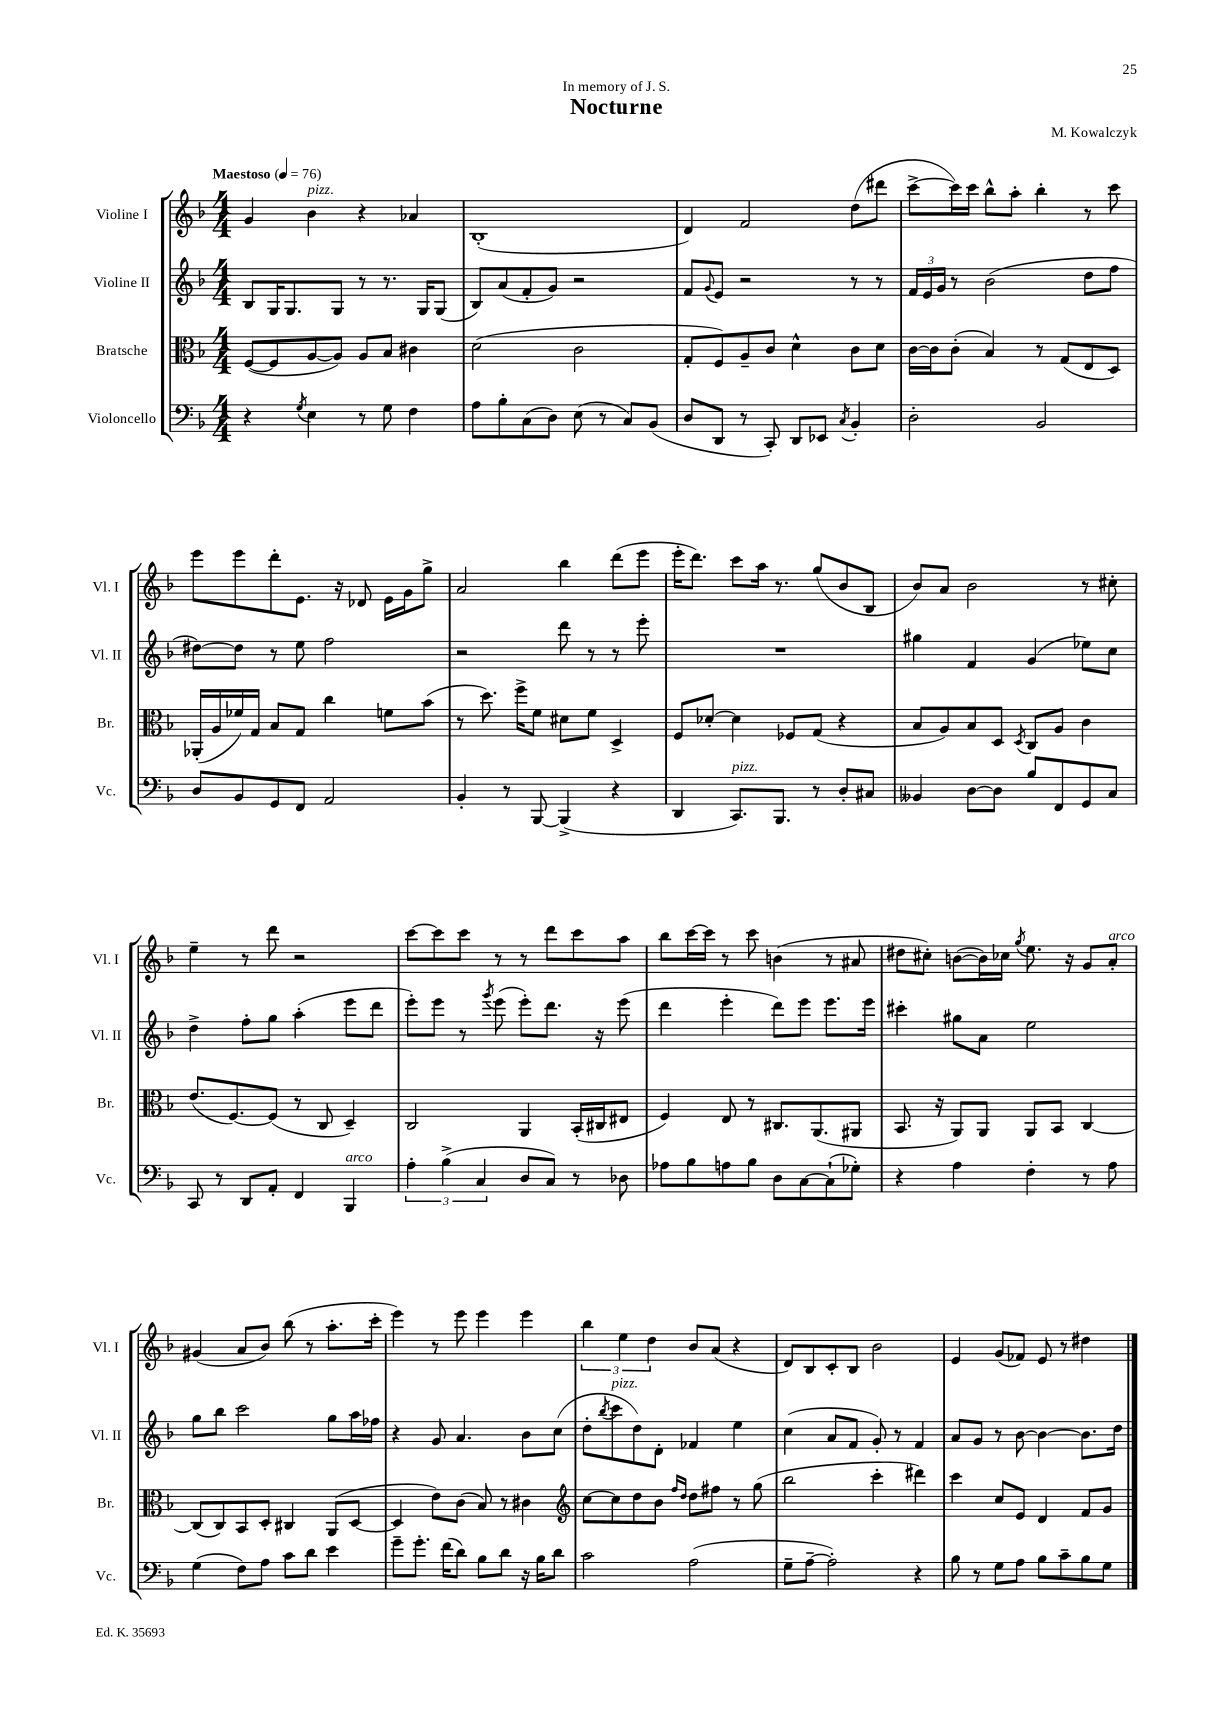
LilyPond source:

\header { title = "Nocturne" composer = "M. Kowalczyk" dedication = "In memory of J. S." }
<<
\new StaffGroup <<
\new Staff = "s0" \with { instrumentName = "Violine I" shortInstrumentName = "Vl. I" } {
    \clef treble \key f \major \numericTimeSignature \time 4/4 \tempo "Maestoso" 4 = 76
    g'4 bes'4^\markup { \italic "pizz." } r4 aes'4 |
    bes1-.( |
    d'4) f'2 d''8( dis'''8 |
    c'''8~-> c'''16) c'''16 bes''8-^ a''8-. bes''4-. r8 c'''8 |
    e'''8 e'''8 d'''8-. e'8. r16 des'8 e'16 g'16 g''8-> |
    a'2 bes''4 d'''8( e'''8 |
    e'''16-. d'''8.) c'''8 a''16 r8. g''8( bes'8 bes8 |
    bes'8) a'8 bes'2 r8 cis''8-. |
    e''4-- r8 d'''8 r2 |
    c'''8~ c'''8 c'''8 r8 r8 d'''8 c'''8 a''8 |
    bes''8 c'''16~ c'''16 r8 c'''8 b'4( r8 ais'8 |
    dis''8 cis''8-.) b'8~( b'16) ces''16 \acciaccatura { g''8 } e''8. r16 g'8 a'8-.^\markup { \italic "arco" } |
    gis'4( a'8 bes'8) bes''8( r8 a''8.-. c'''16-. |
    e'''4) r8 e'''8 e'''4 e'''4 |
    \tuplet 3/2 { bes''4 e''4 d''4 } bes'8 a'8( r4 |
    d'8) bes8 c'8-. bes8 bes'2 |
    e'4 g'8( fes'8) e'8 r8 dis''4 \bar "|." |
}
\new Staff = "s1" \with { instrumentName = "Violine II" shortInstrumentName = "Vl. II" } {
    \clef treble \key f \major \numericTimeSignature \time 4/4
    bes8 g16 g8. g8 r8 r8. g16 g8( |
    bes8) a'8( f'8-. g'8) r2 |
    f'8 \appoggiatura { g'8 } e'8 r2 r8 r8 |
    \tuplet 3/2 { f'16 e'16 g'16 } r8 bes'2( d''8 f''8 |
    dis''8~) dis''8 r8 e''8 f''2 |
    r2 d'''8 r8 r8 e'''8-. |
    R1 |
    gis''4 f'4 g'4( ees''8) c''8 |
    d''4-> f''8-. g''8 a''4-.( e'''8 d'''8 |
    e'''8-.) e'''8 r8 \acciaccatura { g'''8 } e'''8( e'''8-.) d'''8. r16 e'''8( |
    d'''4 e'''4-. d'''8) e'''8 e'''8. e'''16 |
    cis'''4-. gis''8 a'8 e''2 |
    g''8 bes''8 c'''2 g''8 a''16 fes''16 |
    r4 g'8 a'4. bes'8 c''8( |
    d''8-. \acciaccatura { bes''8 } c'''8^\markup { \italic "pizz." } d''8) d'8-. fes'4 e''4 |
    c''4( a'8 f'8 g'8-.) r8 f'4 |
    a'8 g'8 r8 bes'8~ bes'4~ bes'8. d''16 \bar "|." |
}
\new Staff = "s2" \with { instrumentName = "Bratsche" shortInstrumentName = "Br." } {
    \clef alto \key f \major \numericTimeSignature \time 4/4
    f8~( f8 a8~ a8) a8 bes8 cis'4 |
    d'2( c'2 |
    g8-. f8) a8-- c'8 d'4-^ c'8 d'8 |
    c'16~ c'16 c'8-.( bes4) r8 g8( e8 d8) |
    aes,16-.( a16 fes'16) g16 bes8 g8 c''4 f'8 bes'8( |
    r8 d''8.) f''16-> f'8 dis'8 f'8 d4-> |
    f8 des'8~-. des'4 fes8 g8( r4 |
    bes8 a8) bes8 d8 \acciaccatura { d8 } c8 a8 c'4 |
    e'8.( f8.~) f8( r8 c8 d4--) |
    c2 a,4 bes,16-.( cis16 eis8 |
    f4) e8 r8 cis8. a,8.( ais,8 |
    bes,8. r16 a,8) a,8 a,8 bes,8 c4~ |
    c8( c8) bes,8 d8-. cis4 a,8( d8~ |
    d4 e'8) c'8( bes8) r8 cis'4 |
    \clef treble c''8~ c''8 d''8 bes'8 \grace { f''16 d''16 } d''8 fis''8 r8 g''8( |
    bes''2 c'''4-. dis'''4) |
    c'''4 c''8 e'8 d'4 f'8 g'8 \bar "|." |
}
\new Staff = "s3" \with { instrumentName = "Violoncello" shortInstrumentName = "Vc." } {
    \clef bass \key f \major \numericTimeSignature \time 4/4
    r4 \acciaccatura { g8 } e4 r8 g8 f4 |
    a8 bes8-. c8( d8) e8( r8 c8) bes,8( |
    d8 d,8 r8 c,8-.) d,8 ees,8 \acciaccatura { c8 } bes,4-. |
    d2-. bes,2 |
    d8 bes,8 g,8 f,8 a,2 |
    bes,4-. r8 bes,,8~ bes,,4->( r4 |
    d,4 c,8.^\markup { \italic "pizz." }) bes,,8. r8 d8-. cis8 |
    beses,4 d8~ d8 bes8 f,8 g,8 c8 |
    c,8 r8 d,8 a,8-. f,4 bes,,4^\markup { \italic "arco" } |
    \tuplet 3/2 { a4-. bes4->( c4 } d8 c8) r8 des8 |
    aes8 bes8 a8 bes8 d8 c8~ c8-!( ges8-.) |
    r4 a4 f4-. r8 a8 |
    g4( f8) a8 c'8 d'8 e'4 |
    g'8-- g'8.-. f'16( d'8) bes8 d'8 r16 bes16 d'8 |
    c'2 a2( |
    g8-- a8~-- a2-.) r4 |
    bes8 r8 g8 a8 bes8 c'8-- bes8 g8 \bar "|." |
}
>>
>>
\layout { \context { \Score \remove "Bar_number_engraver" } }
